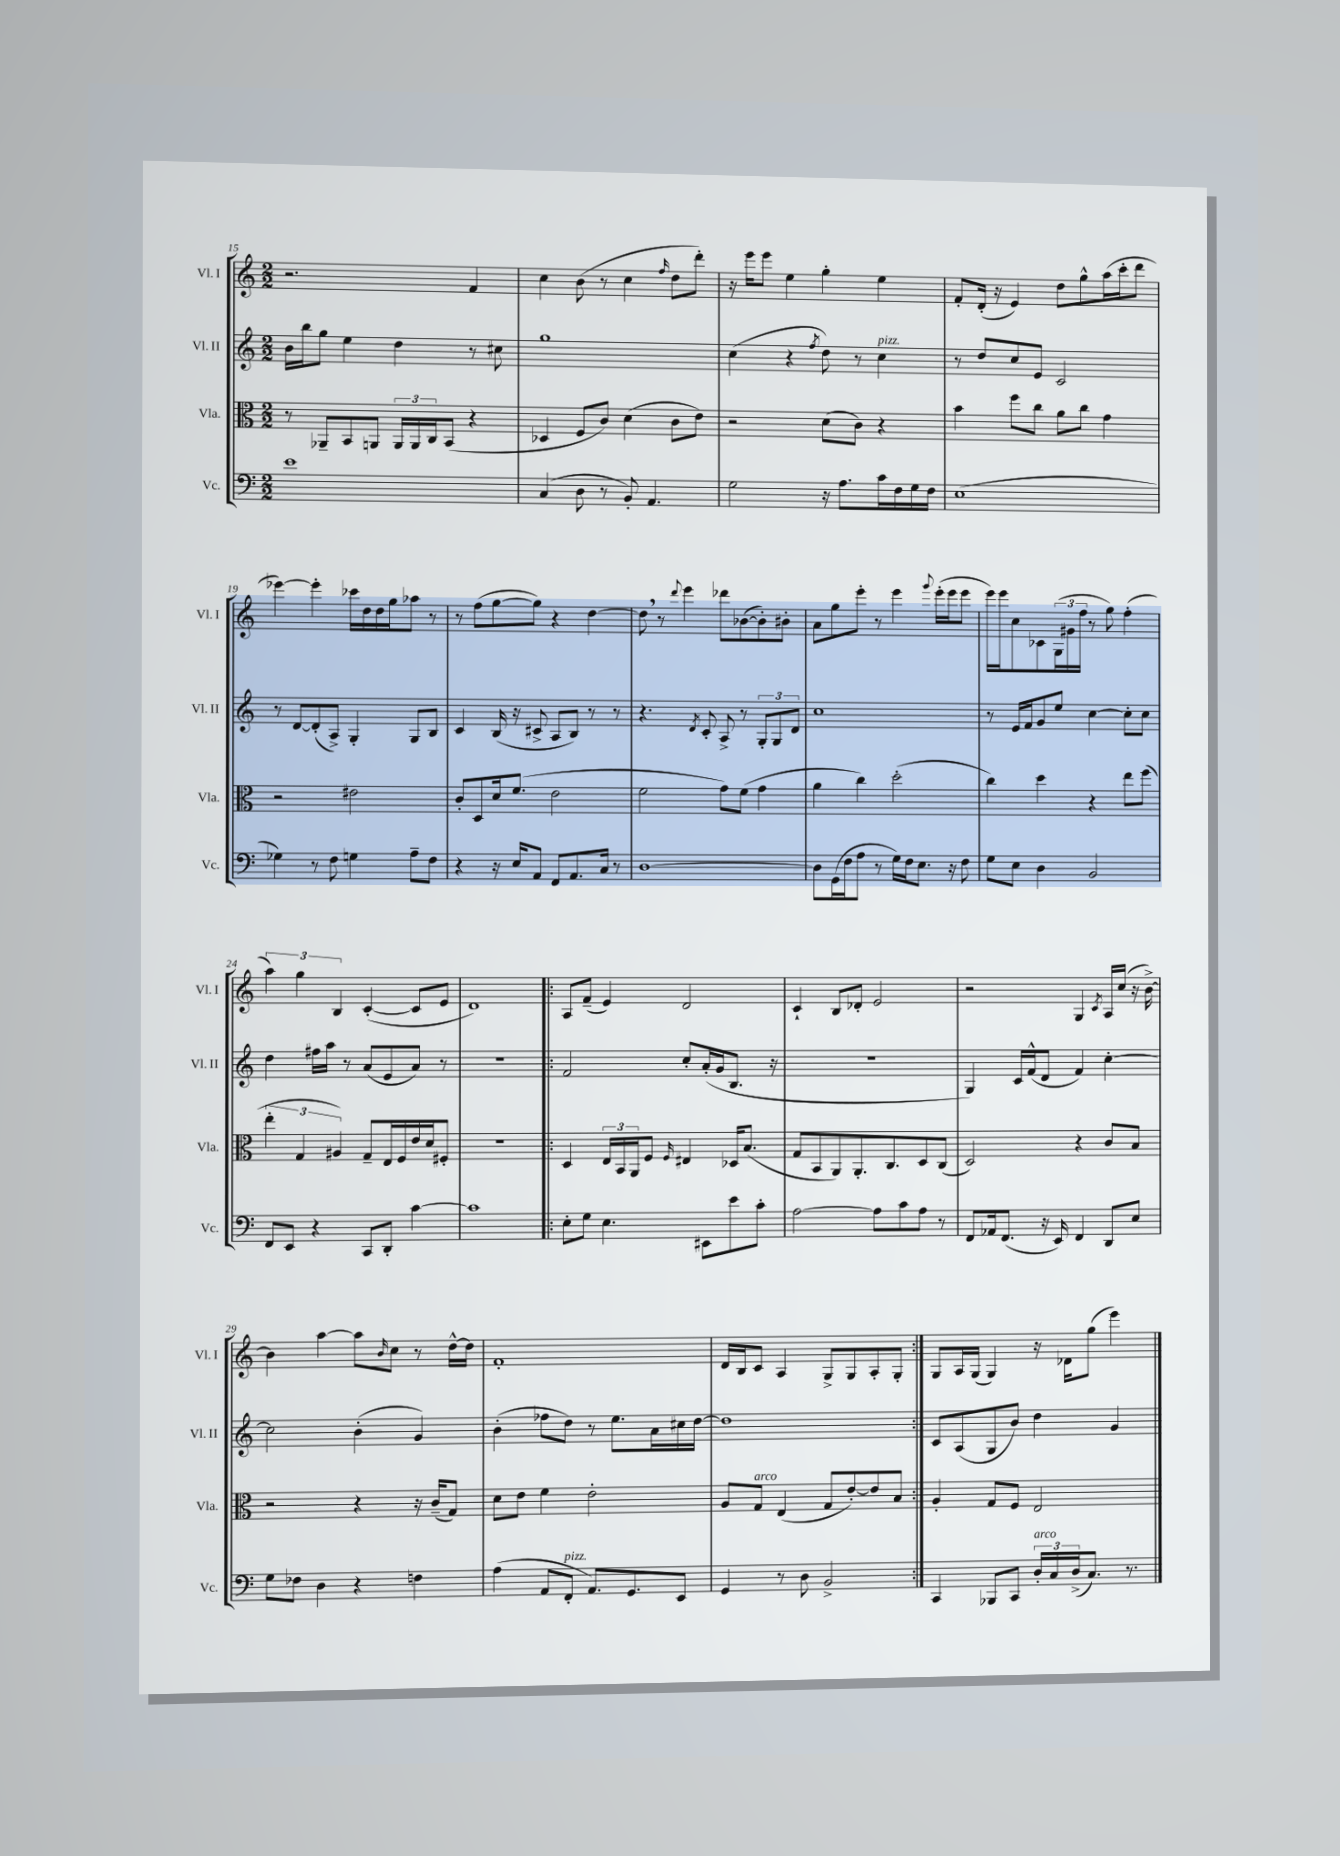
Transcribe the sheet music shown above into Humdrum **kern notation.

**kern	**kern	**kern	**kern
*staff4	*staff3	*staff2	*staff1
*clefF4	*clefC3	*clefG2	*clefG2
*k[]	*k[]	*k[]	*k[]
*M2/2	*M2/2	*M2/2	*M2/2
1e	8r	16b	2.r
.	.	16bb	.
.	8AA-~	8gg	.
.	8BB	4ee	.
.	8AA	.	.
.	24AA	4dd	.
.	24AA	.	.
.	24C	.	.
.	(8BB	.	.
.	4r	8r	4f
.	.	8cc#	.
=	=	=	=
(4C	4D-	1gg	4cc
8D	8F	.	(8b
8r	8c)	.	8r
8BB')	(4d	.	4cc
4.AA	.	.	.
.	.	.	16qqff
.	8c	.	8dd
.	8e)	.	8ddd')
=	=	=	=
2G	2r	(4cc	16r
.	.	.	16eee
.	.	.	8eee
.	.	4r	4ee
.	.	8qff	.
16r	(8d	8dd)	4gg'
8.A	.	.	.
.	8c)	8r	.
16c	4r	4cc	4ee
16F	.	.	.
16G	.	.	.
16F	.	.	.
=	=	=	=
(1E	4b	8r	8f'
.	.	8dd	(16d'
.	.	.	16r
.	8ff	8cc	4e)
.	8cc	8e	.
.	8a	2c	8dd
.	8cc	.	8gg^^
.	4g	.	(16aa
.	.	.	16ccc'
.	.	.	8ddd
=	=	=	=
4G-)	2r	8r	[4eee-)
.	.	[8d	.
8r	.	(8d']	4eee-']
8F	.	8A^)	.
4G	2e#	4G'	16ccc-
.	.	.	16dd
.	.	.	16dd
.	.	.	16gg
8A~	.	8G	8aa-
8F	.	8B	8r
=	=	=	=
4r	8c'	4c	8r
.	8D	.	(8ff
16r	16d	(16B	[8gg
16E	(8.f	16r	.
8AA	.	8c#^	8gg])
8FF	2e	8A	4r
8.AA	.	8B)	.
.	.	8r	[4dd
16C	.	.	.
8r	.	8r	.
=	=	=	=
[1D	2f	4.r	8dd]
.	.	.	8r
.	.	.	8qqddd
.	.	.	4eee
.	.	8qd	.
.	.	8c'	.
.	8g)	8A^	8ddd-
.	(8f	8r	([8b-
.	4g	12G'	8b-'])
.	.	12G	.
.	.	.	8b#'
.	.	12d	.
=	=	=	=
8D]	4a	1cc	8a
(16GG	.	.	8gg
16F	.	.	.
8A	4cc)	.	8eee'
8r	.	.	8r
16G)	(2dd'	.	4eee
16F	.	.	.
8.E	.	.	.
.	.	.	8qqggg
.	.	.	(16eee'
16r	.	.	16eee
8F	.	.	8eee
=	=	=	=
8G	4cc)	8r	16eee)
.	.	.	16eee
8E	.	16e	8cc
.	.	16f	.
4D	4dd	8g	8c-
.	.	8ee	(24G
.	.	.	24g#
.	.	.	24ff
2BB	4r	[4cc	8r
.	.	.	8gg)
.	8ee	8cc']	(4ff'
.	(8ff	8cc	.
=	=	=	=
8FF	6ee'	4dd	6aa)
8EE	.	.	.
.	6G	.	6gg
4r	.	16ff#	.
.	.	16aa	.
.	6A#)	.	6B
.	.	8r	.
8CC	8G~	(8a	([4c'
8DD'	16E	8e	.
.	16F	.	.
[4c	16e	8a)	8c]
.	16d	.	.
.	8F#'	8r	8e
=	=	=	=
1c]	1r	1r	1d)
=!|:	=!|:	=!|:	=!|:
8E'	4D	2f	8A
8G	.	.	(8f~
4.E	24E	.	4e)
.	24BB	.	.
.	24AA	.	.
.	8F	.	.
.	16qqF	.	.
.	4E#	8cc'	2d
8EE#	.	(16a'	.
.	.	16g	.
8e	16D-	8.B	.
.	(8.B	.	.
8c'	.	.	.
.	.	16r	.
=	=	=	=
[2A	8G	1r	4c`
.	8BB	.	.
.	8AA)	.	8B
.	8.AA'	.	8d-'
8A]	.	.	2e
.	8.C	.	.
8c	.	.	.
8A	8D	.	.
8r	(8C	.	.
=	=	=	=
8FF	2D)	4G)	2r
16AA-	.	.	.
(8.FF	.	.	.
.	.	16c	.
.	.	(16f^^	.
16r	.	8d	.
16EE)	.	.	.
4FF	4r	4f)	4G
.	.	.	8qc
8DD	8c	[4cc'	16A
.	.	.	(16cc
8E	8B	.	16r
.	.	.	[16b^)
=	=	=	=
8G	2r	2cc]	4b]
8F-	.	.	.
4D	.	.	[4aa
4r	4r	(4b'	8aa]
.	.	.	16qqb
.	.	.	8cc
4F	16r	4g)	8r
.	(16c~	.	.
.	8G)	.	[16dd^^
.	.	.	16dd]
=	=	=	=
(4A	8d	(4b'	1f'
.	8e	.	.
8AA	4f	8ff-	.
8FF'	.	8dd)	.
8.AA)	2e'	8r	.
.	.	8.ee	.
8.GG	.	.	.
.	.	16a	.
8EE	.	16cc#	.
.	.	[16dd	.
=	=	=	=
4GG	8A	1dd]	16d
.	.	.	16B
.	8G	.	8c
8r	(4E	.	4A
8D	.	.	.
2BB^	8G	.	8G^
.	[8e')	.	8G
.	8e]	.	8A'
.	8B	.	8G'
=:|!	=:|!	=:|!	=:|!
4CC	4A'	8c	8G
.	.	(8A	16A
.	.	.	(16G
8BBB-	8G	8G	4G)
8CC	8F	8b)	.
24D'	2E	4dd	16r
24C	.	.	.
.	.	.	16d-
(24D^	.	.	.
8.C)	.	.	(8gg
.	.	4g	4eee)
8.r	.	.	.
==	==	==	==
*-	*-	*-	*-
